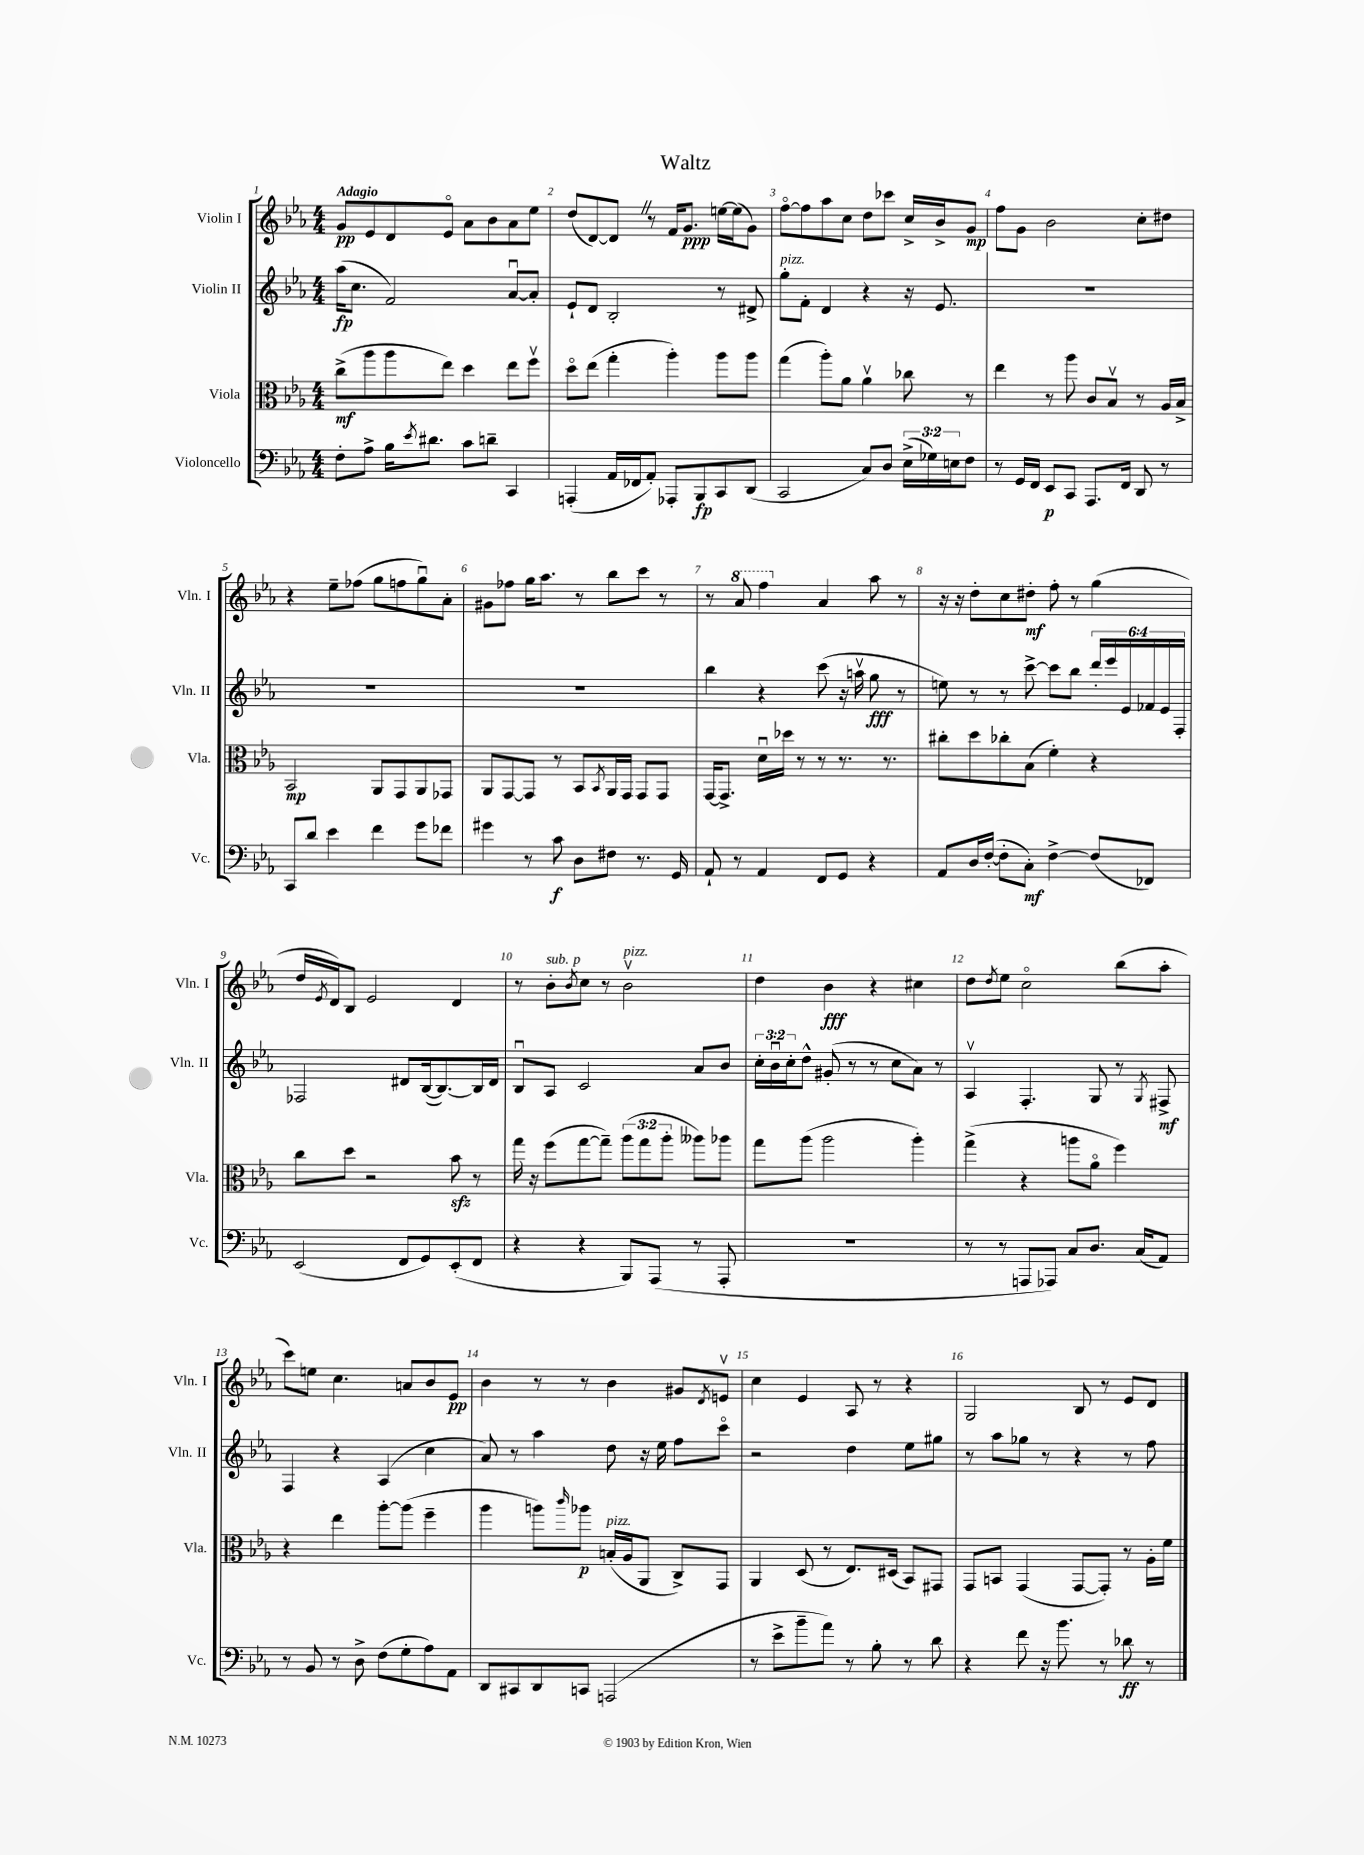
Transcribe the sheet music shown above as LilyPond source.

\header { title = "Waltz" }
<<
\new StaffGroup <<
\new Staff = "s0" \with { instrumentName = "Violin I" shortInstrumentName = "Vln. I" } {
    \clef treble \key ees \major \numericTimeSignature \time 4/4 \tempo "Adagio"
    g'8\pp ees'8 d'8 ees'8\flageolet aes'8 bes'8 aes'8 ees''8 |
    d''8( d'8~) d'8 \once \override BreathingSign.text = \markup { \musicglyph "scripts.caesura.straight" } \breathe r8 f'16 g'8.\ppp e''16~ e''16( g'8) |
    f''8~\flageolet f''8 aes''8 c''8 d''8 ces'''8 c''16-> bes'16-> g'8\mp |
    f''8 g'8 bes'2 c''8-. dis''8 |
    r4 ees''8-- fes''8( g''8 f''8 g''8\downbow) aes'8-. |
    gis'8 fes''8 g''16 aes''8. r8 bes''8 c'''8 r8 |
    r8 \ottava #1 aes''8 f'''4 \ottava #0 aes'4 aes''8 r8 |
    r16 r16 d''8-. c''8 dis''8-.\mf f''8-. r8 g''4( |
    d''16 \acciaccatura { ees'8 } d'16) bes8 ees'2 d'4 |
    r8 bes'8-.^\markup { \italic "sub. p" } \acciaccatura { bes'8 } c''8 r8 bes'2\upbow^\markup { \italic "pizz." } |
    d''4 bes'4\fff r4 cis''4 |
    d''8 \acciaccatura { d''8 } ees''8 c''2\flageolet bes''8( aes''8-. |
    c'''8) e''8 c''4. a'8 bes'8 ees'8\pp |
    bes'4 r8 r8 bes'4 gis'8 \acciaccatura { d'8 } e'8\upbow |
    c''4 ees'4 aes8 r8 r4 |
    g2 bes8 r8 ees'8 d'8 \bar "|." |
}
\new Staff = "s1" \with { instrumentName = "Violin II" shortInstrumentName = "Vln. II" } {
    \clef treble \key ees \major \numericTimeSignature \time 4/4 \override Staff.TupletNumber.text = #tuplet-number::calc-fraction-text
    aes''16\fp( c''8. f'2) aes'8~\downbow aes'8-. |
    ees'8-! d'8 bes2-. r8 dis'8-> |
    g''8-.^\markup { \italic "pizz." } f'8-. d'4 r4 r16 ees'8. |
    R1 |
    R1 |
    R1 |
    bes''4 r4 c'''8( r16 a''16\upbow g''8\fff r8 |
    e''8) r8 r8 c'''8~-> c'''8 bes''8 \tuplet 6/4 { d'''16-. ees'''16 ees'16 fes'16 ees'16 f16-. } |
    fes2 dis'8 bes16~( bes8.~) bes16 dis'16 |
    bes8\downbow aes8 c'2 aes'8 bes'8 |
    \tuplet 3/2 { c''16-. bes'16\downbow c''16-. } d''8-^ gis'8-.( r8 r8 c''8 aes'8) r8 |
    aes4\upbow f4.-. g8 r8 \acciaccatura { g8 } fis8->\mf |
    f4 r4 aes4( c''4 |
    aes'8) r8 aes''4 d''8 r16 ees''16 f''8 c'''8\flageolet |
    r2 d''4 ees''8 gis''8 |
    r8 aes''8 ges''8 r8 r4 r8 f''8 \bar "|." |
}
\new Staff = "s2" \with { instrumentName = "Viola" shortInstrumentName = "Vla." } {
    \clef alto \key ees \major \numericTimeSignature \time 4/4 \override Staff.TupletNumber.text = #tuplet-number::calc-fraction-text
    c''8->\mf( aes''8 aes''8 ees''8) d''4 ees''8 f''8\upbow |
    d''8\flageolet ees''8( g''4-. aes''4-.) aes''8 aes''8 |
    g''4( aes''8-.) aes'8 aes'4\upbow ces''8 r8 |
    ees''4 r8 aes''8 c'8 bes8\upbow r8 aes16 bes16-> |
    bes,2\mp aes,8 g,8 aes,8 ges,8 |
    aes,8 g,8~ g,8 r8 bes,8 \acciaccatura { bes,8 } aes,16 g,16 g,8 g,8 |
    g,16~ g,8.-> d'16\downbow des''16 r8 r8 r8. r8. |
    cis''8-. d''8 ces''8-. bes8( f'4-.) r4 |
    c''8 d''8 r2 bes'8\sfz r8 |
    g''16 r16 f''8( g''8~ g''8--) \tuplet 3/2 { aes''8( g''8 aes''8-. } aeses''8) aes''8 |
    g''8 aes''8( aes''2 aes''4-.) |
    g''4->( r4 a''8 aes'8\flageolet f''4) |
    r4 ees''4 aes''8~-. aes''8( f''4-- |
    aes''4 a''8) \grace { c'''16 } aes''8\p b16-.^\markup { \italic "pizz." }( aes16 aes,8 c8->) g,8 |
    aes,4 d8( r8 ees8.) dis16( bes,8) gis,8 |
    g,8 b,8 g,4( g,8~ g,8-.) r8 aes16-. f'16 \bar "|." |
}
\new Staff = "s3" \with { instrumentName = "Violoncello" shortInstrumentName = "Vc." } {
    \clef bass \key ees \major \numericTimeSignature \time 4/4 \override Staff.TupletNumber.text = #tuplet-number::calc-fraction-text
    f8-. aes8-> bes16 \acciaccatura { ees'8 } dis'8. c'8 d'8-- c,4 |
    a,,4-.( aes,16 fes,16 aes,8-.) aes,,8-. bes,,8\fp c,8 d,8( |
    c,2 c8) d8 \tuplet 3/2 { ees16->( ges16) e16 } f8 |
    r8 g,16 f,16 ees,8\p c,8 aes,,8. f,16 d,8 r8 |
    c,8 d'8 ees'4 f'4 g'8 fes'8 |
    gis'4 r8 c'8\f d8 fis8 r8. g,16 |
    aes,8-! r8 aes,4 f,8 g,8 r4 |
    aes,8 d16 f16~-.( f8-. c8-.\mf) f4~-> f8( fes,8) |
    ees,2( f,8 g,8) ees,8-.( f,8 |
    r4 r4 bes,,8) aes,,8( r8 aes,,8-. |
    R1 |
    r8 r8 a,,8 aes,,8) c8 d8. c16( aes,8) |
    r8 bes,8 r8 d8-> f8( g8-. aes8) aes,8 |
    d,8 cis,8 d,8 c,8 a,,2( |
    r8 ees'8-> bes'8-- aes'8) r8 bes8-. r8 d'8 |
    r4 f'8 r16 bes'8. r8 des'8\ff r8 \bar "|." |
}
>>
>>
\layout { \context { \Score \override BarNumber.break-visibility = ##(#f #t #t) barNumberVisibility = #all-bar-numbers-visible } }
